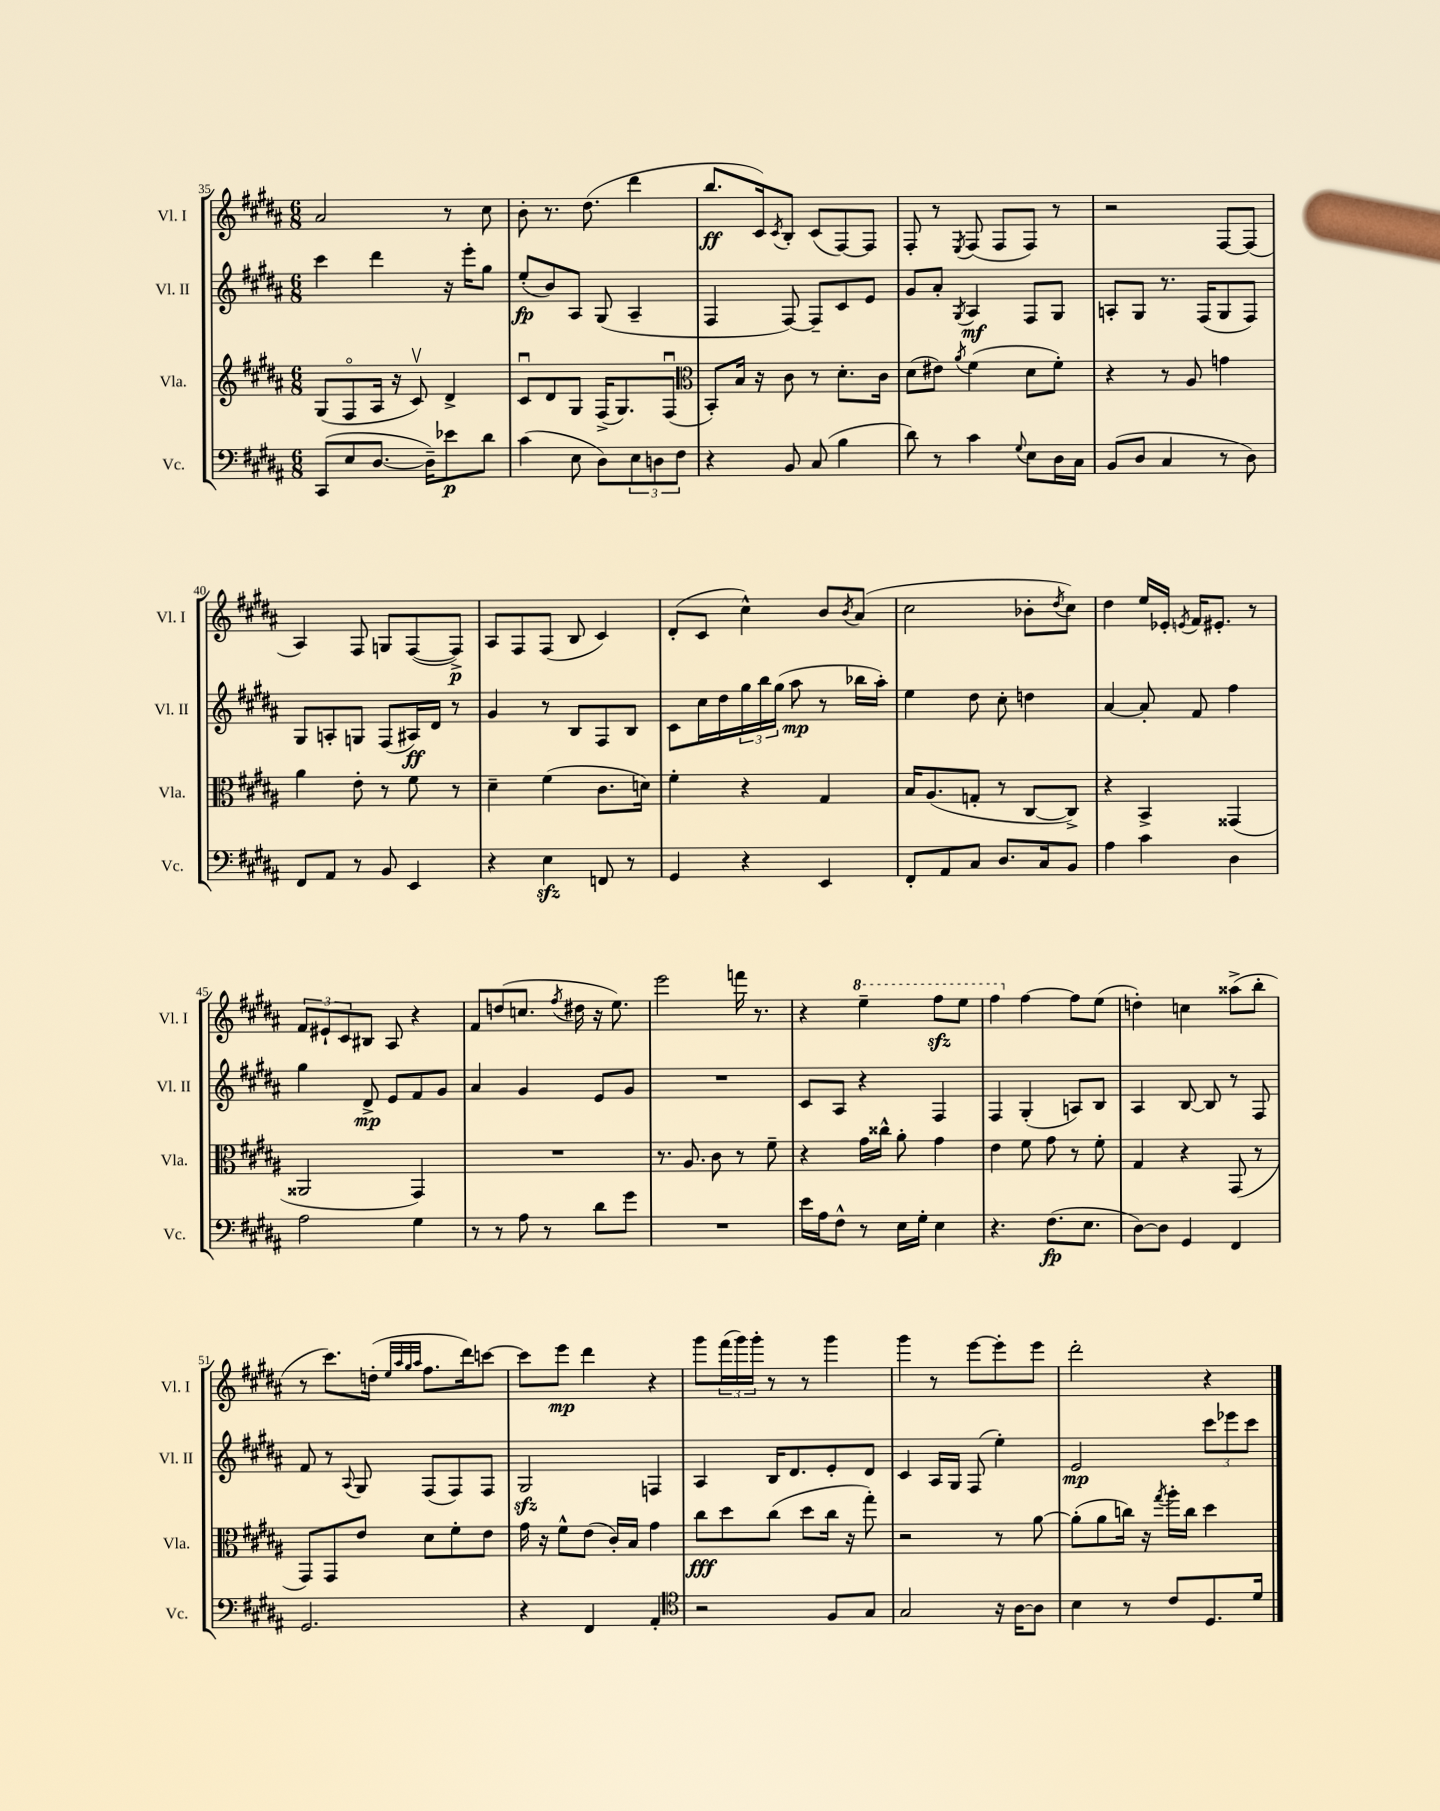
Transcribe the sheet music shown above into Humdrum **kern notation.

**kern	**kern	**kern	**kern
*staff4	*staff3	*staff2	*staff1
*clefF4	*clefG2	*clefG2	*clefG2
*k[f#c#g#d#a#]	*k[f#c#g#d#a#]	*k[f#c#g#d#a#]	*k[f#c#g#d#a#]
*M6/8	*M6/8	*M6/8	*M6/8
(8CC#/L	(8G#/L	4ccc#\	2a#/
8E/	8F#o/	.	.
[8.D#/J	16A#/Jk	4ddd#\	.
.	16r	.	.
.	8c#v/)	.	.
16D#~\]LK)	.	.	.
8e-\	4d#^/	16r	8r
.	.	16eee'\LK	.
8d#\J	.	8gg#\J	8cc#\
=	=	=	=
(4c#\	8c#u/L	(8ee'/L	8b'\
.	8d#/	8b/)	8.r
8E\	8G#/J	8A#/J	.
.	.	.	(8.dd#\
8D#\L)	(16F#^/LK	(8G#/	.
.	8.G#/)	.	.
12E\	.	4A#~/	4ddd#\
12D\	.	.	.
.	(8F#u/J	.	.
12F#\J	.	.	.
=	=	=	=
*	*clefC3	*	*
4r	8BB'/L)	4F#/	8.bb/L
.	16B/Jk	.	.
.	16r	.	16c#/k)
.	.	.	8qc#/
8BB/	8c#\	[8F#/)	8B'/J
(8C#/	8r	8F#~/]L	(8c#/L
4B\	8.d#'\L	8c#/	[8F#/)
.	.	8e/J	8F#/]J
.	16c#\Jk	.	.
=	=	=	=
8d#\)	(8d#\L	8g#/L	8F#'/
8r	8e#\J)	8a#'/J	8r
.	8qa#/	8qG#/	8qE/
4c#\	(4f#\	4A#/	(8F#/
.	.	.	8F#/L
8qqG#/	.	.	.
8E\L	8d#\L	8F#/L	8F#/J)
16D#\L	8f#'\J)	8G#/J	8r
16C#\JJ	.	.	.
=	=	=	=
(8BB/L	4r	8A'/L	2r
8D#/J	.	8G#/J	.
4C#/	8r	8.r	.
.	8A#/	.	.
.	.	(16F#/LK	.
8r	4g\	8G#/	[8F#/L
8D#\)	.	8F#/J)	(8F#/]J
=	=	=	=
8FF#/L	4a#\	8G#/L	4A#/)
8AA#/J	.	8A'/	.
8r	8e'\	8G/J	8F#/
8BB/	8r	(8F#/L	8G/L
4EE/	8f#\	16A#/L)	([8F#/
.	.	16d#/JJ	.
.	8r	8r	8F#^/]J)
=	=	=	=
4r	4d#~\	4g#/	8A#/L
.	.	.	8F#/
4E\	(4f#\	8r	(8F#/J
.	.	8B/L	8B/
8FF/	8.c#\L	8F#/	4c#/)
8r	.	8B/J	.
.	16d\Jk)	.	.
=	=	=	=
4GG#/	4f#'\	8c#\L	(8d#'/L
.	.	16cc#\L	8c#/J
.	.	16dd#\	.
4r	4r	24gg#\	4cc#^^\)
.	.	24bb\	.
.	.	(24gg#\JJ	.
.	.	8aa#\	.
4EE/	4G#/	8r	8b/L
.	.	.	8qb/
.	.	16bb-\LL	(8a#/J
.	.	16aa#'\JJ)	.
=	=	=	=
8FF#'/L	16B/LK	4ee\	2cc#\
.	(8.A#/	.	.
8AA#/	.	.	.
8C#/J	8G'/J	8dd#\	.
8.D#/L	8r	8cc#'\	.
.	[8C#/L	4dd\	8b-'\L
16C#/k	.	.	.
.	.	.	8qdd#/
8BB/J	8C#^/]J)	.	8cc#\J)
=	=	=	=
4A#\	4r	[4a#/	4dd#\
4c#\	4BB^/	8a#'/]	16ee/LL
.	.	.	16e-'/JJ
.	.	.	8qe/
.	.	8f#/	16f#/LK
.	.	.	8.e#'/J
4D#\	(4GG##/	4ff#\	.
.	.	.	8r
=	=	=	=
2A#\	2AA##/	4gg#\	12f#/L
.	.	.	12e#`/
.	.	.	12c#/
.	.	8d#^/	8B#/J
.	.	8e/L	8A#/
4G#\	4GG#/)	8f#/	4r
.	.	8g#/J	.
=	=	=	=
8r	2.r	4a#/	8f#/L
8r	.	.	(8dd/
8A#\	.	4g#/	8.cc/J
8r	.	.	.
.	.	.	8qff#/
.	.	.	16dd#\
8d#\L	.	8e/L	16r
.	.	.	8.ee\)
8g#\J	.	8g#/J	.
=	=	=	=
2.r	8.r	2.r	2eee\
.	8.A#/	.	.
.	8c#\	.	.
.	8r	.	16fff\
.	.	.	8.r
.	8f#~\	.	.
=	=	=	=
16e\LL	4r	8c#/L	4r
16A#\J	.	.	.
8F#^^\J	.	8A#/J	.
8r	16g#\LL	4r	4eee~\
.	16cc##^^\JJ	.	.
16E\LL	8a#'\	.	.
16G#'\JJ	.	.	.
4E\	4g#\	4F#/	8fff#\L
.	.	.	8eee\J
=	=	=	=
4.r	4e\	4F#/	4fff#\
.	8f#\	(4G#'/	[4ff#\
(8.F#\L	8g#\	.	.
.	8r	8A/L)	8ff#\]L
8.E\J	.	.	.
.	8f#'\	8B/J	(8ee\J
=	=	=	=
[8D#\L)	4G#/	4A#/	4dd'\)
8D#\]J	.	.	.
4GG#/	4r	[8B/	4cc\
.	.	8B/]	.
4FF#/	(8GG#/	8r	(8aa##^\L
.	8r	8F#/	8bb'\J
=	=	=	=
2.GG#/	8GG#/L)	8f#/	8r
.	8GG#/	8r	8.ccc#\L)
.	.	8qqA#/	.
.	8e/J	8G#/	.
.	.	.	(16dd'\Jk
.	.	.	32qqee/LLL
.	.	.	32qqaa#/
.	.	.	32qqgg#/
.	.	.	32qqaa#/JJJ
.	8d#\L	(8F#/L	8.ff#\L
.	8f#'\	8F#/)	.
.	.	.	16ddd#\k)
.	8e\J	8F#/J	[8ccc\J
=	=	=	=
4r	16g#\	2G#/	8ccc\]L
.	16r	.	.
.	8f#^^\L	.	8eee\J
4FF#/	(8e\J	.	4ddd#\
.	16c#'/LL)	.	.
.	16B/JJ	.	.
4AA#'/	4g#\	4F/	4r
=	=	=	=
*clefC4	*	*	*
2r	8cc#\L	4A#/	8ggg#\L
.	8dd#\	.	(24fff#\L
.	.	.	24ggg#\)
.	.	.	24ggg#'\JJ
.	(8cc#\J	16B/LK	8r
.	.	8.d#/	.
.	8dd#\L	.	8r
8F#/L	16cc#\Jk	8e'/	4ggg#\
.	16r	.	.
8G#/J	8gg#'\)	8d#/J	.
=	=	=	=
2G#/	2r	4c#/	4ggg#\
.	.	16A#/LL	8r
.	.	16G#/JJ	.
.	.	(8F#/	[8eee\L
16r	8r	4ee'\)	8eee'\]
[16A#\LK	.	.	.
8A#\]J	[8a#\	.	8eee\J
=	=	=	=
4B\	(8a#'\]L	2e/	2ddd#'\
.	8a#\	.	.
8r	16cc\Jk)	.	.
.	16r	.	.
.	8qgg#/	.	.
8c#/L	16aa#'\LL	.	.
.	16cc\JJ	.	.
8.D#/	4dd#\	12ccc#\L	4r
.	.	12eee-\	.
.	.	12ccc#\J	.
16d#/Jk	.	.	.
==	==	==	==
*-	*-	*-	*-
